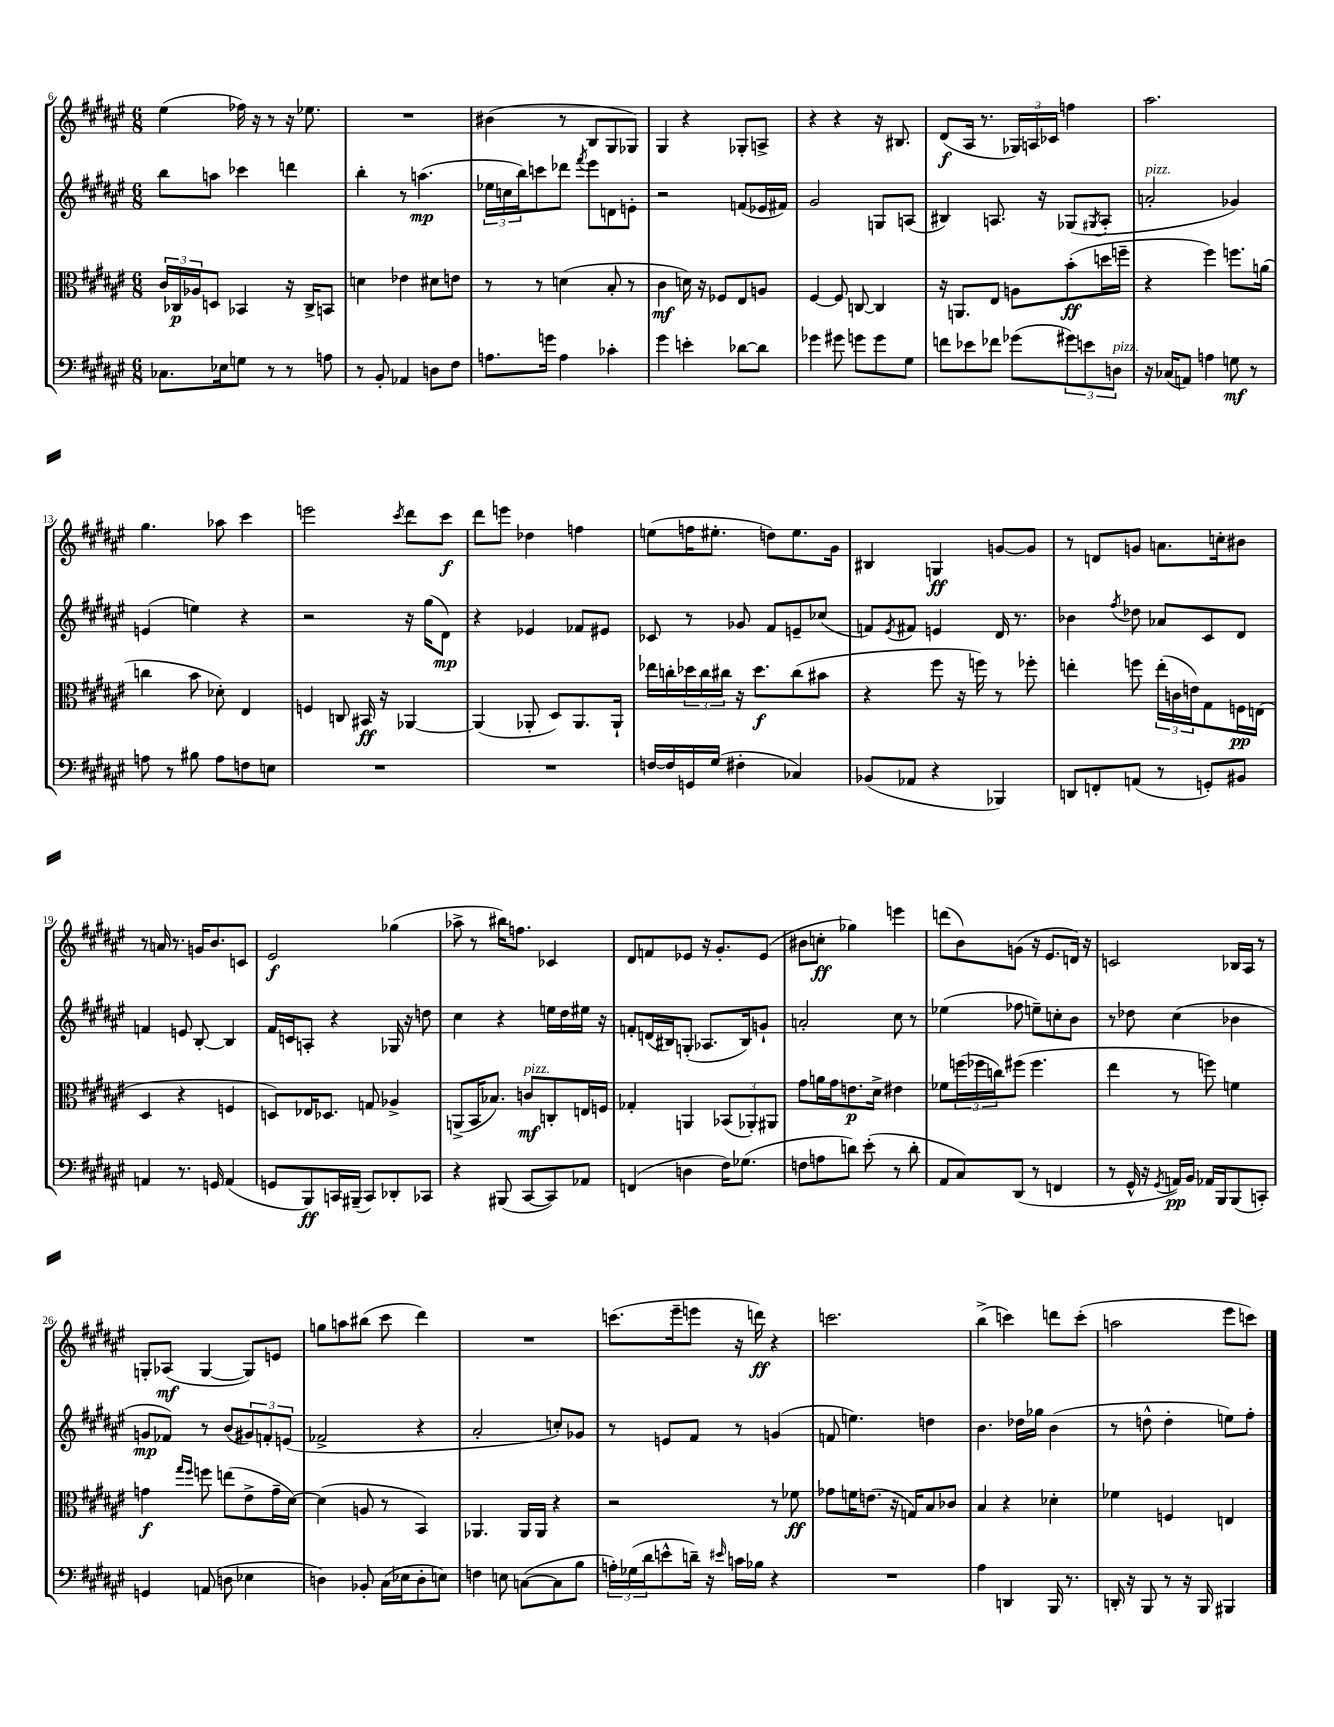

**kern	**dynam	**kern	**dynam	**kern	**dynam	**kern	**dynam
*part4	*part4	*part3	*part3	*part2	*part2	*part1	*part1
*staff4	*staff4	*staff3	*staff3	*staff2	*staff2	*staff1	*staff1
*clefF4	*	*clefC3	*	*clefG2	*	*clefG2	*
*k[f#c#g#d#a#e#]	*	*k[f#c#g#d#a#e#]	*	*k[f#c#g#d#a#e#]	*	*k[f#c#g#d#a#e#]	*
*M6/8	*	*M6/8	*	*M6/8	*	*M6/8	*
=6	=6	=6	=6	=6	=6	=6	=6
8.C-X\L	.	24c#/LL	.	8bb\L	.	(4ee#\	.
.	.	24C-X/	p	.	.	.	.
.	.	24A-X/J	.	.	.	.	.
.	.	8Dn/J	.	8aan\J	.	.	.
16E-X\k	.	.	.	.	.	.	.
8Gn\J	.	4BB-X/	.	4ccc-X\	.	16ff-X\)	.
.	.	.	.	.	.	16r	.
8r	.	.	.	.	.	8r	.
8r	.	16r	.	4dddn\	.	16r	.
.	.	16C-^/KL	.	.	.	8.ee-X\	.
8An\	.	8BBn/J	.	.	.	.	.
=7	=7	=7	=7	=7	=7	=7	=7
8r	.	4dn\	.	4bb'\	.	2.r	.
8BB'/	.	.	.	.	.	.	.
4AA-X/	.	4e-X\	.	8r	.	.	.
.	.	.	.	(4.aan\	mp	.	.
8Dn\L	.	8d#X\L	.	.	.	.	.
8F#\J	.	8en\J	.	.	.	.	.
=8	=8	=8	=8	=8	=8	=8	=8
8.An\L	.	8r	.	24ee-X\LL	.	(4b#X\	.
.	.	.	.	24ccn\	.	.	.
.	.	.	.	24bb\J)	.	.	.
.	.	8r	.	8cccn\	.	.	.
16gn\Jk	.	.	.	.	.	.	.
4A\	.	(4dn\	.	8ddd-X\J	.	8r	.
.	.	.	.	8qfff#/	.	.	.
.	.	.	.	8eee#\L	.	8B/L	.
4c-X'\	.	8B'/	.	8dn\	.	8G#/	.
.	.	8r	.	8en'\J	.	8G-X/J)	.
=9	=9	=9	=9	=9	=9	=9	=9
4g#\	.	4c#\	mf	2r	.	4G#/	.
4en'\	.	16dn\)	.	.	.	4r	.
.	.	16r	.	.	.	.	.
.	.	8F-X/L	.	.	.	.	.
[8d-X\L	.	8E#/	.	(8fn/L	.	8G-X'/L	.
8d-\J]	.	8An/J	.	16e-X/L	.	8An^/J	.
.	.	.	.	16f#X/JJ)	.	.	.
=10	=10	=10	=10	=10	=10	=10	=10
4g-X\	.	[4F#/	.	2g#/	.	4r	.
8g#X\	.	8F#/]	.	.	.	4r	.
8gn\L	.	[8Cn/	.	.	.	.	.
8g\	.	4C/]	.	8Gn/L	.	16r	.
.	.	.	.	.	.	8.B#X/	.
8G#\J	.	.	.	(8An/J	.	.	.
=11	=11	=11	=11	=11	=11	=11	=11
8fn\L	.	16r	.	4B#X/)	.	(8d#/L	f
.	.	8.AAn/L	.	.	.	.	.
8e-X\	.	.	.	.	.	16A#/Jk	.
.	.	.	.	.	.	8.r	.
8f-X\J	.	8E#/J	.	8.An/	.	.	.
(8g-X\L	.	8An\L	.	.	.	24G-X/LL)	.
.	.	.	.	.	.	24An/	.
.	.	.	.	16r	.	.	.
.	.	.	.	.	.	24c-X/JJ	.
12g#X\)	.	(8b'\	ff	(8G-X/L	.	4ffn\	.
12en\	.	.	.	.	.	.	.
.	.	.	.	8qG#X/	.	.	.
.	.	16ddn\L	.	8A'/J	.	.	.
!LO:TX:a:i:t=pizz.	!	!	!	!	!	!	!
12Dn\J	.	.	.	.	.	.	.
.	.	16ffn~\JJ	.	.	.	.	.
=12	=12	=12	=12	=12	=12	=12	=12
!	!	!	!	!LO:TX:a:i:t=pizz.	!	!	!
16r	.	4r	.	2an'/	.	2.aa#\	.
(16C-X/KL	.	.	.	.	.	.	.
8AAn/J)	.	.	.	.	.	.	.
4An\	.	4ff#\)	.	.	.	.	.
8Gn\	mf	8.ffn\L	.	4g-X/)	.	.	.
8r	.	.	.	.	.	.	.
.	.	(16an\Jk	.	.	.	.	.
!!LO:LB:g=z
=13	=13	=13	=13	=13	=13	=13	=13
8An\	.	4ccn\	.	(4en/	.	4.gg#\	.
8r	.	.	.	.	.	.	.
8B#X\	.	8b\	.	4een\)	.	.	.
8A\L	.	8d-X'\)	.	.	.	8aa-X\	.
8Fn\	.	4E#/	.	4r	.	4ccc#\	.
8En\J	.	.	.	.	.	.	.
=14	=14	=14	=14	=14	=14	=14	=14
2.r	.	4Fn/	.	2r	.	2eeen\	.
.	.	8Cn/	.	.	.	.	.
.	.	16BB#X/	ff	.	.	.	.
.	.	16r	.	.	.	.	.
.	.	.	.	.	.	8qccc#/	.
.	.	[4AA-X/	.	16r	.	8ddd#\L	.
.	.	.	.	(16gg#\KL	.	.	.
.	.	.	.	8d#\J)	mp	8ccc#\J	f
=15	=15	=15	=15	=15	=15	=15	=15
2.r	.	(4AA-/]	.	4r	.	8ddd#\L	.
.	.	.	.	.	.	8eeen\J	.
.	.	8AA-X'/	.	4e-X/	.	4dd-X\	.
.	.	8D#/L)	.	.	.	.	.
.	.	8.AA-/	.	8f-X/L	.	4ffn\	.
.	.	.	.	8e#X/J	.	.	.
.	.	16AA-`/Jk	.	.	.	.	.
=16	=16	=16	=16	=16	=16	=16	=16
[16Fn/LL	.	16ee-X\LL	.	8c-X/	.	(8een\L	.
16F/]	.	16ccn'\	.	.	.	.	.
16GGn/	.	24dd-X\	.	8r	.	16ffn\K	.
.	.	24cc\	.	.	.	.	.
(16G#/JJ	.	.	.	.	.	8.ee#X'\J	.
.	.	24cc#X\JJ	.	.	.	.	.
4F#X'\	.	16r	.	8g-X/	.	.	.
.	.	8.dd-\L	f	.	.	.	.
.	.	.	.	8f#/L	.	8ddn\L)	.
4C-X/)	.	(8cc#\	.	8en~/	.	8.ee#\	.
.	.	8b#X\J	.	(8cc-X/J	.	.	.
.	.	.	.	.	.	16g#\Jk	.
=17	=17	=17	=17	=17	=17	=17	=17
(8BB-X/L	.	4r	.	8fn/L)	.	4B#X/	.
.	.	.	.	8qe#/	.	.	.
8AA-X/J	.	.	.	8f#X/J	.	.	.
4r	.	8ff#\	.	4en/	.	4Gn/	ff
.	.	16r	.	.	.	.	.
.	.	16ffn\)	.	.	.	.	.
4BBB-X/)	.	8r	.	16d#/	.	[8gn/L	.
.	.	.	.	8.r	.	.	.
.	.	8ff-X'\	.	.	.	8g/J]	.
=18	=18	=18	=18	=18	=18	=18	=18
8DDn/L	.	4een'\	.	4b-X\	.	8r	.
8FFn'/	.	.	.	.	.	8dn/L	.
.	.	.	.	8qff#/	.	.	.
(8AAn/J	.	8ffn\	.	8dd-X\	.	8gn/J	.
8r	.	(24ee'\LL	.	8a-X/L	.	8.an\L	.
.	.	24cn\	.	.	.	.	.
.	.	24en\J)	.	.	.	.	.
8GGn'/L)	.	8G#\	.	8c#/	.	.	.
.	.	.	.	.	.	16ccn'\k	.
8BB#X/J	.	16Fn\L	pp	8d#/J	.	8b#X\J	.
.	.	(16En\JJ	.	.	.	.	.
!!LO:LB:g=z
=19	=19	=19	=19	=19	=19	=19	=19
4AAn/	.	4D#/	.	4fn/	.	8r	.
.	.	.	.	.	.	16an/	.
.	.	.	.	.	.	8.r	.
8.r	.	4r	.	8en/	.	.	.
.	.	.	.	[8B'/	.	16gn/KL	.
16GGn/	.	.	.	.	.	8.b/	.
(4AA/	.	4Fn/	.	4B/]	.	.	.
.	.	.	.	.	.	8cn/J	.
=20	=20	=20	=20	=20	=20	=20	=20
8GGn/L	.	8Dn/L)	.	16f#/LL	.	2e#/	f
.	.	.	.	16cn/J	.	.	.
8BBB/)	ff	16E-X/K	.	8An'/J	.	.	.
.	.	8.D-X/J	.	.	.	.	.
16CCn/L	.	.	.	4r	.	.	.
(16BBB#X~/JJ	.	.	.	.	.	.	.
8CC/L)	.	8Gn/	.	.	.	.	.
8DD-X'/	.	4A-X^/	.	16G-X/	.	(4gg-X\	.
.	.	.	.	16r	.	.	.
8CC-X/J	.	.	.	8ddn\	.	.	.
=21	=21	=21	=21	=21	=21	=21	=21
4r	.	(8AAn^/L	.	4cc#\	.	8aa-X^\	.
.	.	16BB/K	.	.	.	8r	.
.	.	8.B-X/J)	.	.	.	.	.
(8BBB#X/	.	.	.	4r	.	16bb#X\KL)	.
.	.	.	.	.	.	8.ffn\J	.
!	!	!LO:TX:a:i:t=pizz.	!	!	!	!	!
[8CC#/L	.	8cn/L	mf	.	.	.	.
8CC#/])	.	8Cn'/	.	16een\LL	.	4c-X/	.
.	.	.	.	16dd#\	.	.	.
8AA-X/J	.	16En/L	.	16ee#X\JJ	.	.	.
.	.	16Fn/JJ	.	16r	.	.	.
=22	=22	=22	=22	=22	=22	=22	=22
(4FFn/	.	4G-X'/	.	8fn'/L	.	8d#/L	.
.	.	.	.	(16dn/L	.	8fn/	.
.	.	.	.	16B#X/J)	.	.	.
4Dn\	.	4AAn/	.	(8Gn'/J	.	8e-X/J	.
.	.	.	.	8.A-X/L	.	16r	.
.	.	.	.	.	.	8.g#'/L	.
16F#\KL)	.	(12BB-X/L	.	.	.	.	.
(8.G-X\J	.	.	.	16B#/k)	.	.	.
.	.	12AA-X'/)	.	.	.	.	.
.	.	.	.	8gn`/J	.	(8e-/J	.
.	.	12AA#X/J	.	.	.	.	.
=23	=23	=23	=23	=23	=23	=23	=23
8Fn\L	.	8g#\L	.	2an'/	.	8b#X\L	.
8An\	.	16an\L	.	.	.	8ccn'\J	ff
.	.	16g#\J	.	.	.	.	.
8dn\J)	.	8.en\	p	.	.	4gg-X\)	.
(8e#'\	.	.	.	.	.	.	.
.	.	16d#^\Jk	.	.	.	.	.
8r	.	4e#X\	.	8cc#\	.	4eeen\	.
8d'\	.	.	.	8r	.	.	.
=24	=24	=24	=24	=24	=24	=24	=24
8AA#/L	.	8f-X\L	.	(4ee-X\	.	(8dddn\L	.
8C#/)	.	(24ffn\L	.	.	.	8b\)	.
.	.	24ff-X\	.	.	.	.	.
.	.	24ccn\J)	.	.	.	.	.
(8DD#/J	.	(8ff#X\J	.	8ff-X\	.	(8gn\J	.
8r	.	4.ff#\	.	8een~\L)	.	16r	.
.	.	.	.	.	.	8.e#/L	.
4FFn/	.	.	.	8ccn'\	.	.	.
.	.	.	.	8b\J	.	16dn/Jk)	.
.	.	.	.	.	.	16r	.
=25	=25	=25	=25	=25	=25	=25	=25
8r	.	4ee#\	.	8r	.	2cn/	.
16GG#^^/	.	.	.	8dd-X\	.	.	.
16r	.	.	.	.	.	.	.
8qGG#/	.	.	.	.	.	.	.
16AAn/LL)	pp	8r	.	(4cc#\	.	.	.
16BB/JJ	.	.	.	.	.	.	.
16AA-X/LL	.	8ffn\)	.	.	.	.	.
16BBB/J	.	.	.	.	.	.	.
(8BBB/	.	4fn\	.	4b-X\	.	16B-X/LL	.
.	.	.	.	.	.	16A#/JJ	.
8CCn'/J)	.	.	.	.	.	8r	.
!!LO:LB:g=z
=26	=26	=26	=26	=26	=26	=26	=26
4GGn/	.	4gn\	f	8gn/L	mp	8Gn'/L	.
.	.	.	.	8f-X/J)	.	(8A-X/J	mf
.	.	16qqgg#/LL	.	.	.	.	.
.	.	16qqff#/JJ	.	.	.	.	.
(8AAn/	.	8ffn\	.	8r	.	[4G/	.
8Dn\	.	(8een\L	.	(8b/L	.	.	.
4E-X\	.	8e#^\	.	12g#X/)	.	8G/L])	.
.	.	.	.	12fn'/	.	.	.
.	.	16g~\L	.	.	.	8en/J	.
.	.	.	.	(12en/J	.	.	.
.	.	[16d#\JJ)	.	.	.	.	.
=27	=27	=27	=27	=27	=27	=27	=27
4Dn\)	.	(4d#\]	.	2f-X^/	.	8ggn\L	.
.	.	.	.	.	.	8aan\	.
8BB-X'/	.	8An/	.	.	.	(8bb#X\J	.
(16C#\LL	.	8r	.	.	.	8ccc#\	.
16E-X\J	.	.	.	.	.	.	.
8D'\	.	4BB/)	.	4r	.	4ddd#\)	.
8En\J)	.	.	.	.	.	.	.
=28	=28	=28	=28	=28	=28	=28	=28
4Fn\	.	4.AA-X/	.	2a#'/	.	2.r	.
8En\	.	.	.	.	.	.	.
([8Cn\L	.	16AA-/LL	.	.	.	.	.
.	.	16AA-/JJ	.	.	.	.	.
8C\]	.	4r	.	8ccn'/L)	.	.	.
8B\J	.	.	.	8g-X/J	.	.	.
=29	=29	=29	=29	=29	=29	=29	=29
24An'\LL)	.	2r	.	8r	.	(8.cccn\L	.
(24G-X\	.	.	.	.	.	.	.
24d#\J	.	.	.	.	.	.	.
8en^^\	.	.	.	8en/L	.	.	.
.	.	.	.	.	.	16eee#~\k	.
16dn~\Jk)	.	.	.	8f#/J	.	8eeen\J	.
16r	.	.	.	.	.	.	.
16qqe#X/	.	.	.	.	.	.	.
16cn\LL	.	.	.	8r	.	16r	.
16B-X\JJ	.	.	.	.	.	16dddn\)	ff
4r	.	8r	.	(4gn/	.	4r	.
.	.	8f-X\	ff	.	.	.	.
=30	=30	=30	=30	=30	=30	=30	=30
2.r	.	8g-X\L	.	8fn/	.	2.cccn\	.
.	.	16fn\K	.	4.een\)	.	.	.
.	.	(8.en\J	.	.	.	.	.
.	.	16r	.	.	.	.	.
.	.	16Gn/KL)	.	.	.	.	.
.	.	8B/	.	4ddn\	.	.	.
.	.	8c-X/J	.	.	.	.	.
=31	=31	=31	=31	=31	=31	=31	=31
4A#\	.	4B/	.	4.b\	.	(4bb^\	.
4DDn/	.	4r	.	.	.	4cccn\)	.
.	.	.	.	16dd-X\LL	.	.	.
.	.	.	.	16gg-X\JJ	.	.	.
16BBB/	.	4d-X'\	.	(4b\	.	8dddn\L	.
8.r	.	.	.	.	.	.	.
.	.	.	.	.	.	(8ccc'\J	.
=32	=32	=32	=32	=32	=32	=32	=32
16DDn'/	.	4f-X\	.	8r	.	2aan\	.
16r	.	.	.	.	.	.	.
8BBB/	.	.	.	8ddn^^\	.	.	.
8r	.	4Fn/	.	4dd'\	.	.	.
16r	.	.	.	.	.	.	.
16BBB/	.	.	.	.	.	.	.
4BBB#X/	.	4En/	.	8een\L)	.	8eee#\L	.
.	.	.	.	8ff#'\J	.	8cccn\J)	.
==	==	==	==	==	==	==	==
*-	*-	*-	*-	*-	*-	*-	*-
